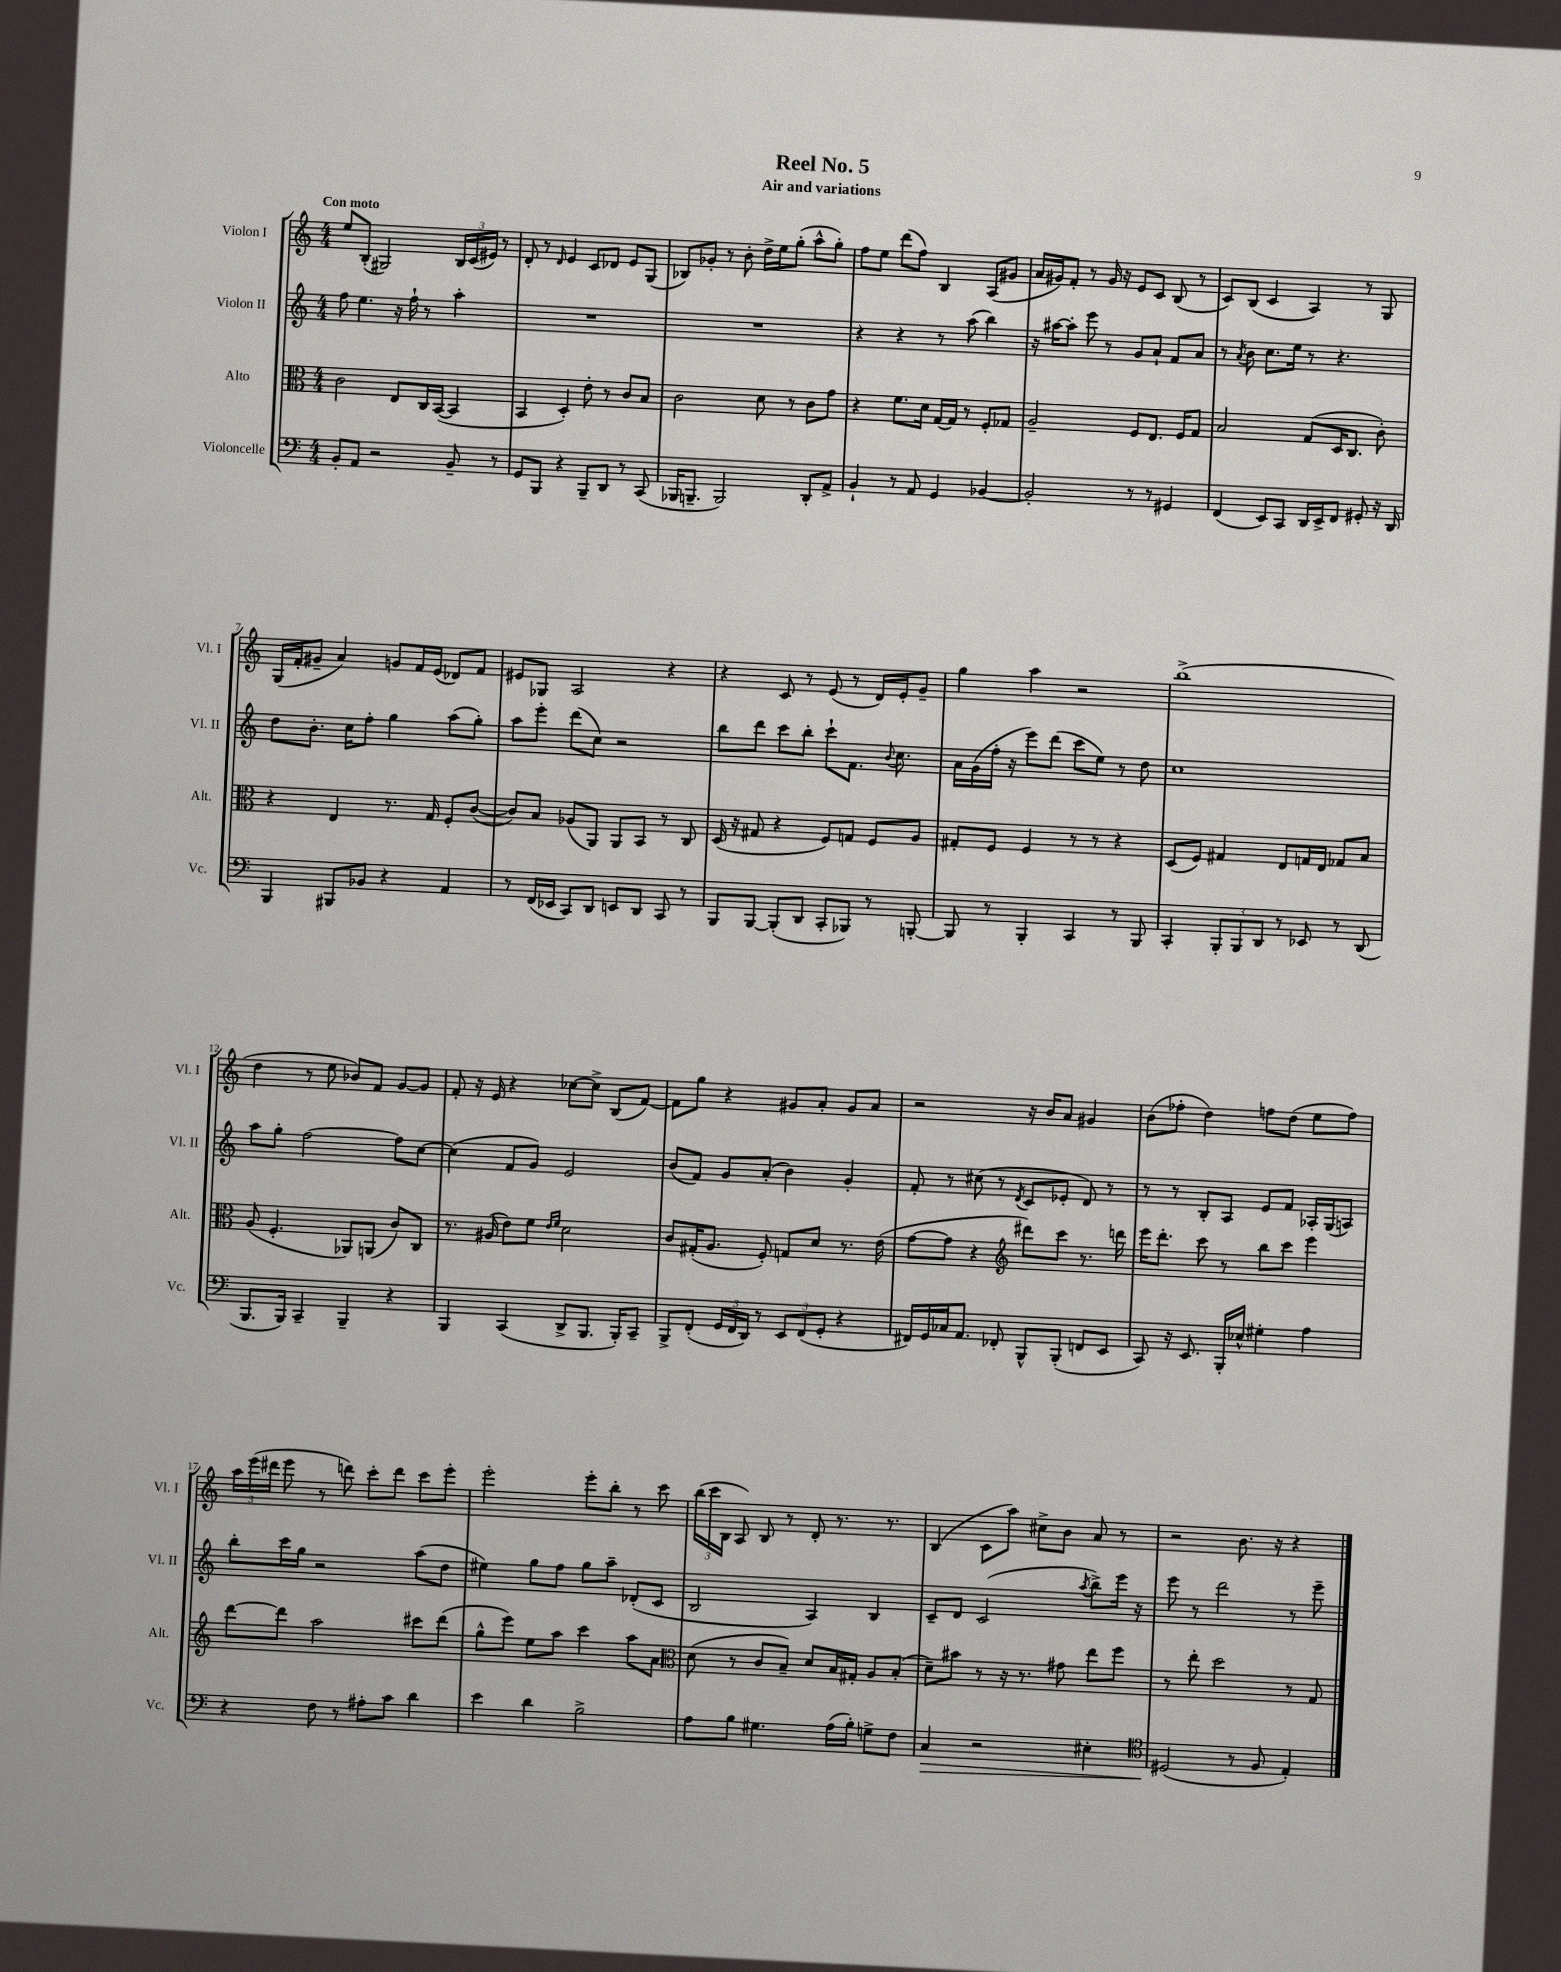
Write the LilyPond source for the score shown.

\header { title = "Reel No. 5" subtitle = "Air and variations" }
<<
\new StaffGroup <<
\new Staff = "s0" \with { instrumentName = "Violon I" shortInstrumentName = "Vl. I" } {
    \clef treble \key c \major \numericTimeSignature \time 4/4 \tempo "Con moto"
    \autoBeamOff e''8[ b8]-.( gis2) \tuplet 3/2 { b16[ c'16( eis'16]) } r8 |
    d'8-. r8 \grace { d'16 } e'4 c'8[ des'8] e'8[ g8]( |
    bes8[) ges'8]-. r8 b'8-. d''16[-> e''16 g''8]-.( a''8[-^ g''8]-.) |
    f''8[ e''8] d'''8[( f''8]) b4 a8[( gis'8] |
    a'16[ gis'16) f'8]-. r8 gis'16 r16 e'8[ c'8] b8( r8 |
    c'8[) b8]( c'4 a4) r8 g8 |
    g16[( f'16-. gis'8]-- a'4) g'8[ f'16 e'16]( des'8[) f'8] |
    eis'8[ ges8] a2 r4 |
    r4 c'8 r8 e'8( r8 d'16[) e'16-. g'8]-- |
    g''4 a''4 r2 |
    b''1->( |
    d''4 r8 e''8 bes'8[) f'8] g'8[~ g'8] |
    f'8-. r16 e'16 r4 ces''8[~ ces''8]-> b8[( f'8]~) |
    f'8[ g''8] r4 gis'8[ a'8]-. gis'8[ a'8] |
    r2 r16 b'16[ a'8] gis'4 |
    b'8[( fes''8]-. d''4) f''8[ d''8]( e''8[ f''8]) |
    \tuplet 3/2 { a''16[ e'''16( dis'''16] } e'''8 r8 d'''8) c'''8[-. d'''8] c'''8[ e'''8]-. |
    e'''2-. e'''8[-. b''8]-. r8 c'''8 |
    \tuplet 3/2 { b''16[( c'''16 b16] } a8) b8 r8 d'8-. r8. r8. |
    b4( c'8[ a''8]) cis''8[-> b'8] a'8 r8 |
    r2 b'8. r16 r4 \bar "|." |
}
\new Staff = "s1" \with { instrumentName = "Violon II" shortInstrumentName = "Vl. II" } {
    \clef treble \key c \major \numericTimeSignature \time 4/4
    \autoBeamOff f''8 e''4. r16 f''16-! r8 a''4-. |
    R1 |
    R1 |
    r4 r4 r8 a''8( b''4) |
    r16 ais''16[~ ais''8]-. e'''8 r8 g'8[ a'8]-! f'8[ a'8] |
    r8 \acciaccatura { a'8 } b'8 c''8.[ e''16] r8 r4. |
    d''8[ b'8.]-. c''16[ f''8]-. g''4 a''8[( g''8]-.) |
    a''8[ e'''8]-. d'''8[( c''8]) r2 |
    b''8[ d'''8] c'''8[ b''8]-. c'''8[-! f'8.] \appoggiatura { b'8 } c''8. |
    a'16[ g'16( f''16]-. r16 e'''8[) d'''8]( c'''8[ e''8]) r8 d''8 |
    c''1 |
    a''8[ g''8]-. f''2~ f''8[ c''8]~ |
    c''4( f'8[ g'8]) e'2 |
    b'8[( f'8]) g'8[ a'8]-.( b'4) g'4-. |
    f'8-. r8 cis''8( r8 \acciaccatura { d'8 } c'8[ ees'8]-. d'8) r8 |
    r8 r8 b8[-. a8] e'8[ f'8] aes16[-. g16( a8]) |
    b''8[-. c'''16 g''16] r2 a''8[( d''8] |
    eis''4) g''8[ f''8] g''8[ a''8]-- des'8[-.( c'8] |
    b2 a4) b4 |
    c'8[-- d'8] c'2( \acciaccatura { a''8 } b''8[->) e'''16] r16 |
    e'''8 r8 d'''2 r8 e'''8-- \bar "|." |
}
\new Staff = "s2" \with { instrumentName = "Alto" shortInstrumentName = "Alt." } {
    \clef alto \key c \major \numericTimeSignature \time 4/4
    \autoBeamOff c'2 e8[ c16 b,16]~( b,4 |
    b,4 d4-.) e'8-. r8 c'8[ b8] |
    c'2 d'8 r8 c'8[ g'8] |
    r4 f'8.[ d'16] g16[~ g16] r8 f8[-. ges8] |
    a2-- f8[ e8.] f16[ g8] |
    b2 g8[( d16 c8.] c'8-.) |
    r4 e4 r8. g16 f8[-. c'8]~( |
    c'8[) b8] aes8[( a,8]) a,8[ b,8] r8 c8 |
    d16( r16 gis8 r4 f8[) g8] f8[ a8] |
    gis8[-. f8] f4 r8 r8 r4 |
    d8[( f8]) gis4 e8[ g16 e16] ges8[ b8] |
    a8( f4.-. aes,8[) a,8]( c'8[) c8] |
    r8. ais16( e'8[) f'8] \grace { e'16[ f'16] } d'2 |
    c'8[ gis16-.( a8.] f8-.) g8[ d'8] r8. e'16( |
    g'8[~ g'8] r4 \clef treble dis'''8[) c'''8] r8. d'''16 |
    e'''16[ d'''8.]-. c'''8 r8 b''8[ c'''8] e'''4 |
    d'''8[~ d'''8] a''2 cis'''8[ d'''8]( |
    g''8[-^ e'''8]) e''8[ a''8] c'''4 a''8[ a'8] |
    \clef alto d'8( r8 c'8[ b8]--) d'8[ b16 gis16]-. a8[ b8]-.( |
    d'8[--) bis'8] r8 r16 r8. gis'8 e''8[ f''8] |
    r8 e''8-. d''2 r8 g8 \bar "|." |
}
\new Staff = "s3" \with { instrumentName = "Violoncelle" shortInstrumentName = "Vc." } {
    \clef bass \key c \major \numericTimeSignature \time 4/4
    \autoBeamOff b,8[-. a,8] r2 b,8-- r8 |
    g,8[ b,,8] r4 b,,8[-- d,8] r8 c,8( |
    bes,,16[ b,,8.]-- b,,2) d,8[-. a,8]-> |
    b,4-! r8 a,8 g,4 bes,4~ |
    bes,2-. r8 r8 gis,4 |
    f,4( e,8[) c,8] d,16[ e,16-> f,8] gis,8-. r16 d,16 |
    b,,4 bis,,8[ bes,8] r4 a,4 |
    r8 f,16[( ees,16] c,8[) d,8] e,8[ d,8] c,8 r8 |
    b,,8[ b,,8]~ b,,8[-.( d,8] c,8[-. bes,,8]) r8 b,,8~-. |
    b,,8 r8 b,,4-. c,4 r8 b,,8 |
    c,4-. \tuplet 3/2 { b,,8[-. b,,8 d,8] } r8 ees,8 r8 d,8( |
    b,,8.[ b,,16]) c,4-- b,,4-- r4 |
    b,,4 c,4( d,8[-> b,,8.] b,,16[-.) c,8]-- |
    b,,8[-> f,8]-.( \tuplet 3/2 { g,16[ f,16 d,16]) } r8 \tuplet 3/2 { e,8[ f,8( g,8]-. } r4 |
    fis,16[) g,16 ces16 a,8.] fes,8-. b,,8[-^ b,,8]-.( f,8[ e,8] |
    c,8) r16 e,8. b,,16[-. ees16]-^ gis4-. a4 |
    r4 f8 r8 ais8[-. c'8] d'4 |
    e'4 d'4 b2-> |
    a8[ b8] gis4. a16[( b16]-.) g8[-> f8] |
    c4\> r2 eis4-. |
    \clef tenor dis2\!( r8 f8 e4-.) \bar "|." |
}
>>
>>
